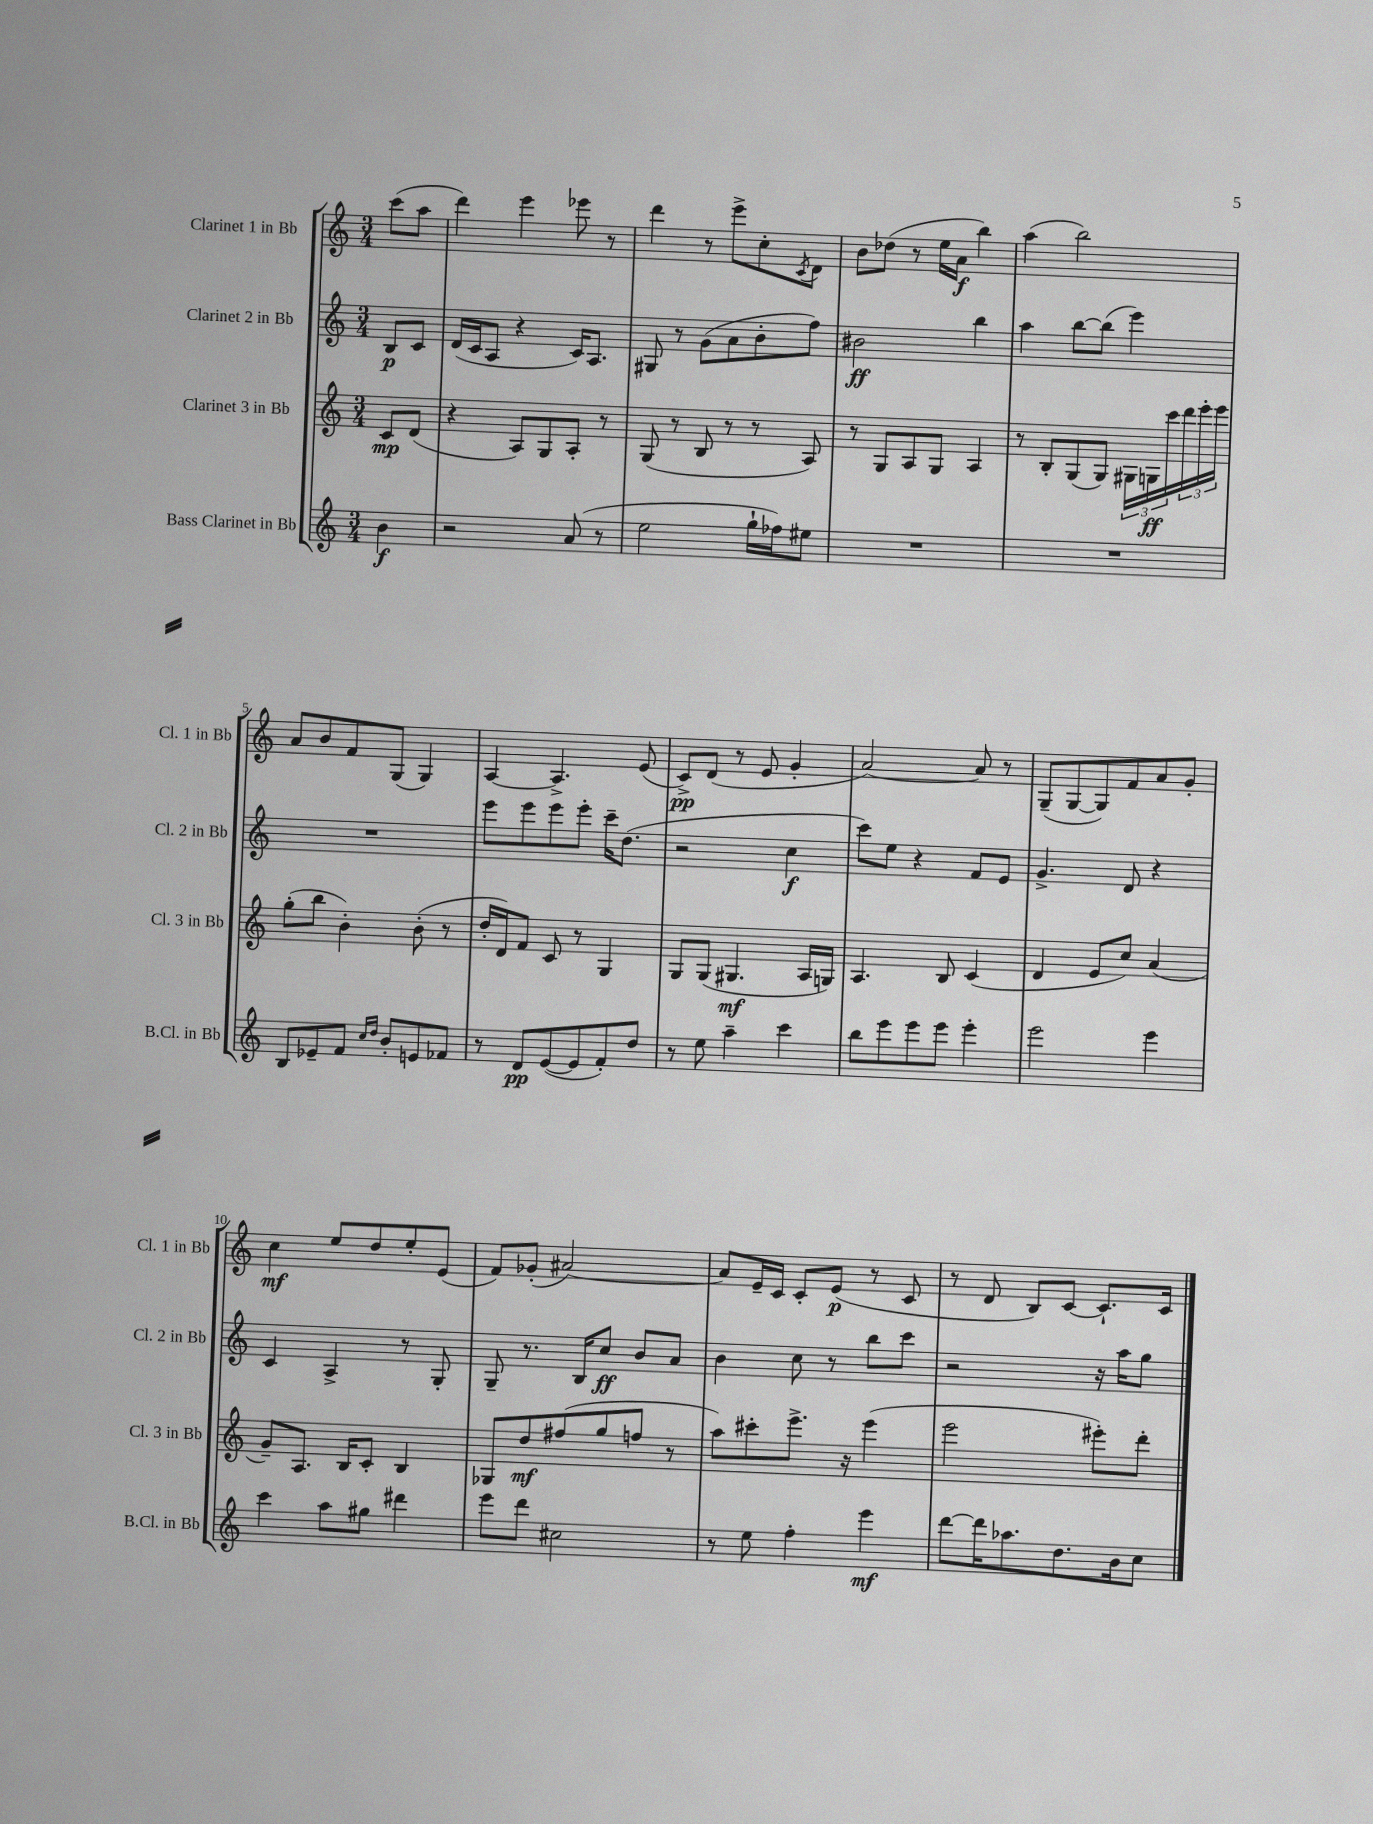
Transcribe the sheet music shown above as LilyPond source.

<<
\new StaffGroup <<
\new Staff = "s0" \with { instrumentName = "Clarinet 1 in Bb" shortInstrumentName = "Cl. 1 in Bb" } {
    \clef treble \key c \major \numericTimeSignature \time 3/4 \partial 4
    c'''8( a''8 |
    d'''4) e'''4 ees'''8 r8 |
    d'''4 r8 e'''8-> c''8-. \acciaccatura { c'8 } d'8 |
    b'8 des''8( r8 e''16 a'16\f b''4) |
    a''4( b''2) |
    a'8 b'8 f'8 g8( g4) |
    a4~ a4.-> e'8( |
    c'8->\pp) d'8( r8 e'8 g'4-. |
    a'2~) a'8 r8 |
    g8--( g8~ g8) f'8 a'8 g'8-. |
    c''4\mf e''8 d''8 e''8-. e'8( |
    f'8) ges'8-.( ais'2~) |
    ais'8 e'16-- c'16 c'8-. e'8\p( r8 c'8 |
    r8 d'8 b8) c'8~ c'8.-! c'16 \bar "|." |
}
\new Staff = "s1" \with { instrumentName = "Clarinet 2 in Bb" shortInstrumentName = "Cl. 2 in Bb" } {
    \clef treble \key c \major \numericTimeSignature \time 3/4 \partial 4
    b8\p c'8 |
    d'16( c'16 a8 r4 c'16) a8. |
    gis8 r8 g'8( a'8 b'8-. f''8) |
    bis'2\ff b''4 |
    a''4 b''8~ b''8( e'''4) |
    R2. |
    e'''8 e'''8 e'''8 e'''8-. c'''16-- d''8.( |
    r2 c''4\f |
    c'''8) e''8 r4 f'8 e'8 |
    g'4.-> d'8 r4 |
    c'4 a4-> r8 g8-. |
    g8-- r8. b16 c''8\ff b'8 a'8 |
    b'4 c''8 r8 b''8 c'''8 |
    r2 r16 a''16 g''8 \bar "|." |
}
\new Staff = "s2" \with { instrumentName = "Clarinet 3 in Bb" shortInstrumentName = "Cl. 3 in Bb" } {
    \clef treble \key c \major \numericTimeSignature \time 3/4 \partial 4
    c'8\mp d'8( |
    r4 a8) g8 a8-. r8 |
    g8( r8 b8 r8 r8 a8) |
    r8 g8 a8 g8 a4 |
    r8 b8-. g8( g8) \tuplet 3/2 { gis16 g16\ff c'''16 } \tuplet 3/2 { d'''16 e'''16-. e'''16 } |
    g''8-.( b''8 b'4-.) b'8-.( r8 |
    d''16-. d'16) f'8 c'8 r8 g4 |
    g8 g8( gis4.\mf a16 g16) |
    a4. b8 c'4( |
    d'4 e'8 c''8) a'4( |
    g'8--) a8. b16 c'8-. b4 |
    ges8 d''8\mf fis''8( g''8 f''8 r8 |
    a''8) cis'''8-. e'''8.-> r16 e'''4( |
    e'''2 eis'''8-.) d'''8-. \bar "|." |
}
\new Staff = "s3" \with { instrumentName = "Bass Clarinet in Bb" shortInstrumentName = "B.Cl. in Bb" } {
    \clef treble \key c \major \numericTimeSignature \time 3/4 \partial 4
    b'4\f |
    r2 a'8( r8 |
    e''2 g''16-! fes''16) eis''8 |
    R2. |
    R2. |
    b8 ees'8-- f'8 \grace { c''16 d''16 } b'8-. e'8 fes'8 |
    r8 d'8\pp e'8~( e'8 f'8-.) d''8 |
    r8 e''8 a''4-- c'''4 |
    b''8 e'''8 e'''8 e'''8 e'''4-. |
    e'''2 e'''4 |
    c'''4 a''8 gis''8 dis'''4 |
    e'''8 d'''8 cis''2 |
    r8 e''8 f''4-. e'''4\mf |
    d'''8~ d'''16 aes''8. d''8. b'16 c''8 \bar "|." |
}
>>
>>
